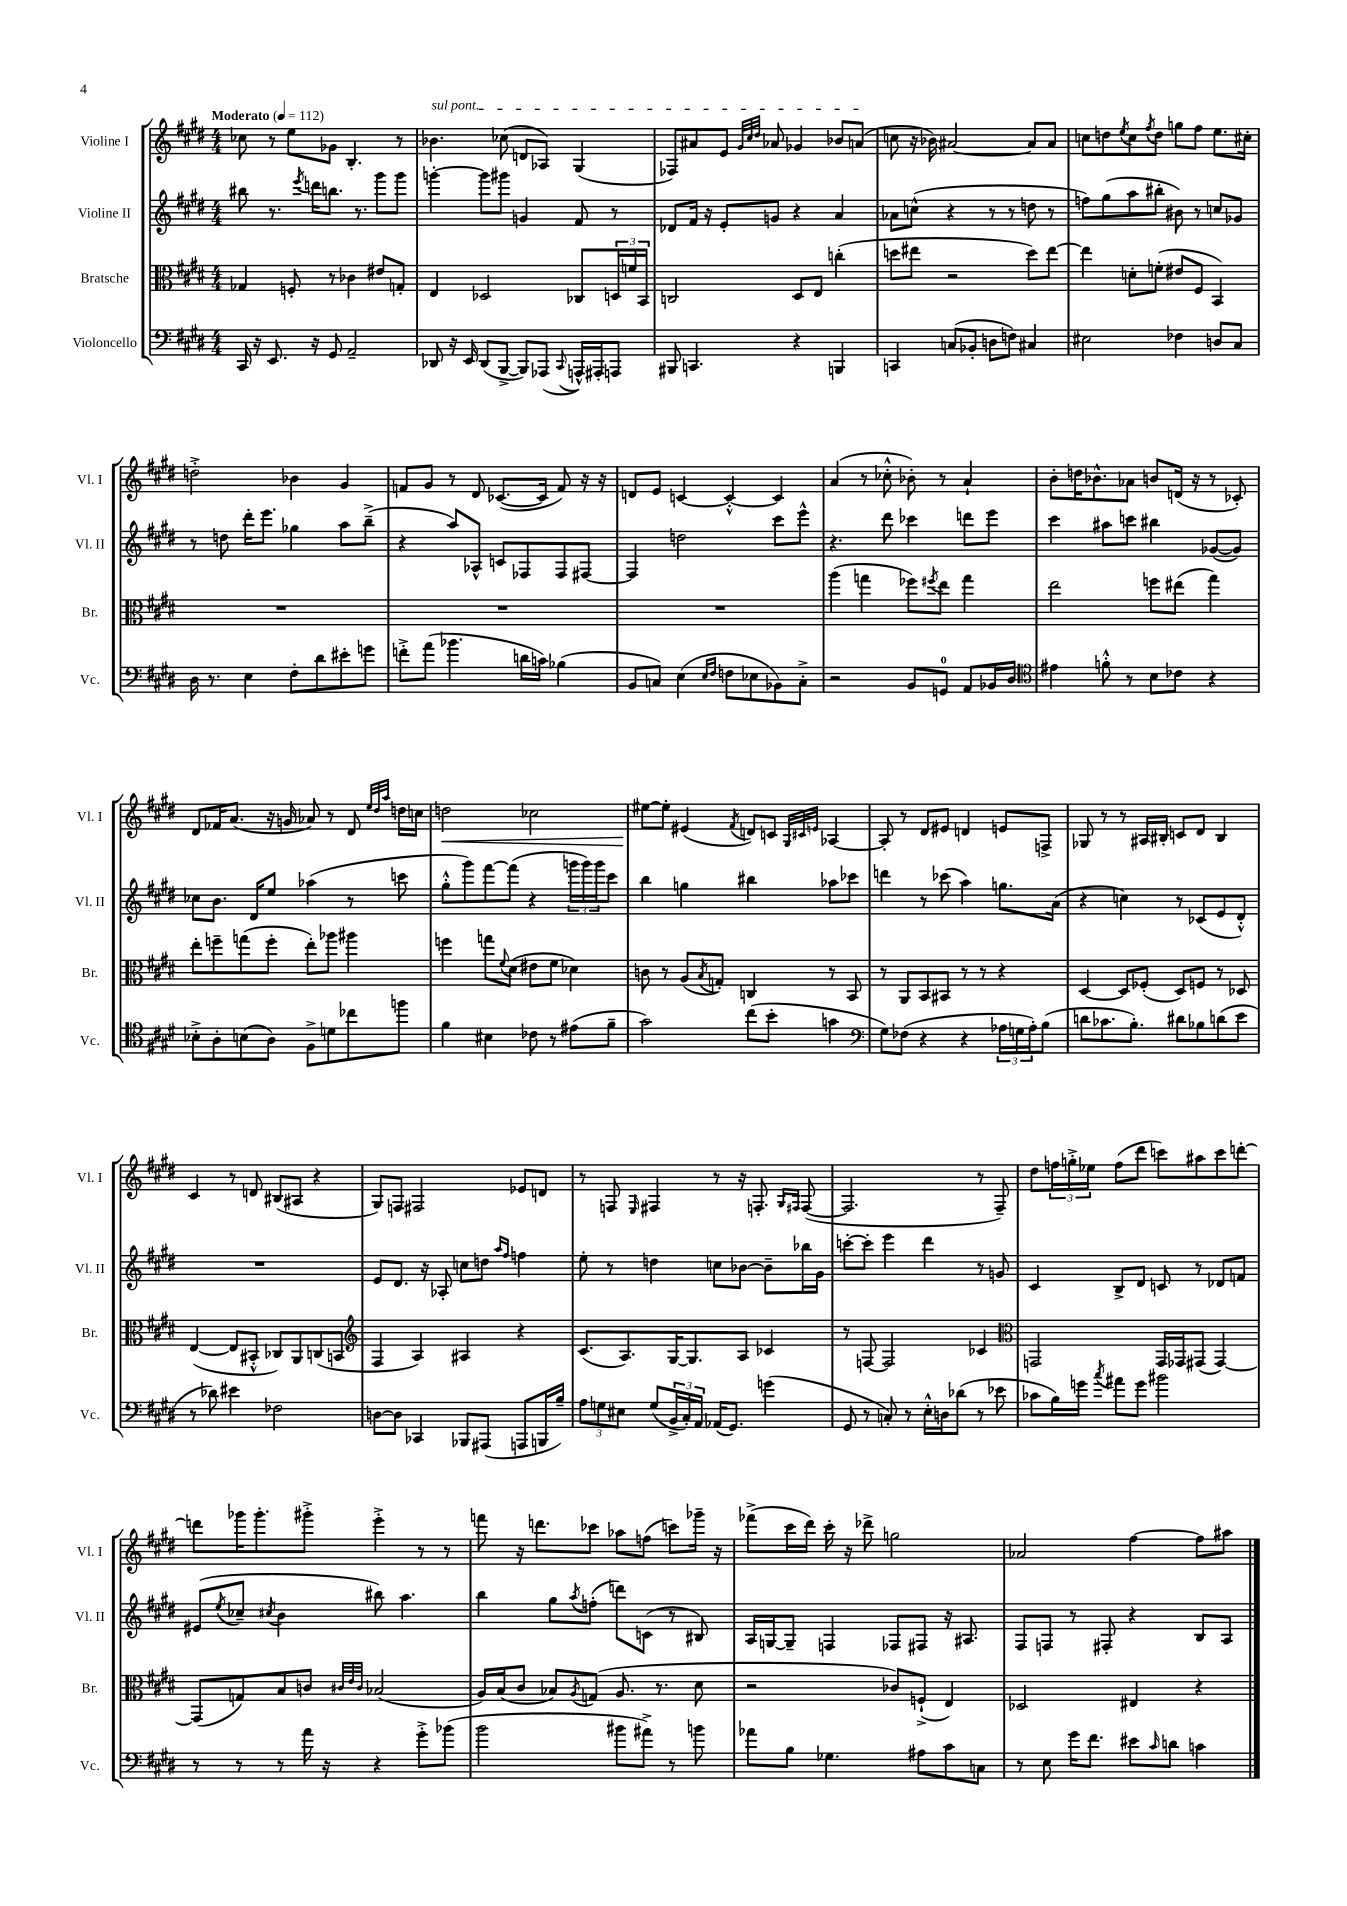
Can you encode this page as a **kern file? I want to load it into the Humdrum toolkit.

**kern	**kern	**kern	**kern
*staff4	*staff3	*staff2	*staff1
*clefF4	*clefC3	*clefG2	*clefG2
*k[f#c#g#d#]	*k[f#c#g#d#]	*k[f#c#g#d#]	*k[f#c#g#d#]
*M4/4	*M4/4	*M4/4	*M4/4
*MM112	*MM112	*MM112	*MM112
16CC#	4G-	8bb#	8cc-
16r	.	.	.
8.EE	.	8.r	8r
.	8F'	.	8ee
.	.	8qeee	.
16r	.	16ddd	.
8GG#	8r	8.bb	8g-
2AA~	4c-	.	4.B'
.	.	8.r	.
.	8e#	8ggg#	.
.	8G'	8ggg#	8r
=	=	=	=
8DD-	4E	[4ggg'	4.b-
16r	.	.	.
16EE	.	.	.
(8DD-	2D-	8ggg]	.
[8BBB^	.	8ggg#	(8cc-
8BBB])	.	4g	8d
(8AAA-	.	.	8A-)
8qqCC#	.	.	.
16AAA^^)	8C-	8f#	(4G#
16AAA#'	.	.	.
8AAA	24D	8r	.
.	24f	.	.
.	24BB	.	.
=	=	=	=
8BBB#	2C	8d-	8F-)
4.CC	.	16f#	8a#
.	.	16r	.
.	.	8e'	8e
.	.	.	32qqg#
.	.	.	32qqcc#
.	.	.	32qqdd#
.	.	8g	8a-
4r	8D#	4r	4g-
.	8E	.	.
4BBB	(4cc'	4a	8b-
.	.	.	(8a
=	=	=	=
4CC	8dd	8a-	8cc
.	8ee#	(8cc^^	16r
.	.	.	16b-)
(8C	2r	4r	[2a#
8BB-'	.	.	.
8D	.	8r	.
8F)	.	8r	.
4C#	8dd)	8dd	8a#]
.	[8ee#	8r	8a#
=	=	=	=
2E#	4ee#]	8ff)	8cc
.	.	(8gg#	8dd
.	.	.	8qee
.	8d'	8aa	8cc
.	.	.	8qff#
.	(8f'	8bb#'	8dd
4F-	8e#	8b#)	8gg
.	8F#	8r	8ff#
8D	4BB)	8cc	8.ee
8C#	.	8g-	.
.	.	.	16cc#'
=	=	=	=
16D#	1r	8r	2dd'^
8.r	.	.	.
.	.	8dd	.
4E	.	16ddd#'	.
.	.	8.eee	.
8F#'	.	4gg-	4b-
8d#	.	.	.
8e#'	.	8aa	4g#
8g	.	(8bb~^	.
=	=	=	=
8f'^	1r	4r	8f
(8a	.	.	8g#
4.b-	.	8aa)	8r
.	.	8A-^^	8d#
.	.	8c	([8.c-
16d	.	8F-	.
16c)	.	.	16c-]
(4B-	.	8F-	8f)
.	.	[8F#	16r
.	.	.	16r
=	=	=	=
8BB	1r	4F#]	8d
8C)	.	.	8e
(4E	.	2dd	[4c
16qqE	.	.	.
16qqF#	.	.	.
8F	.	.	4c'^^_
8E-	.	.	.
8BB-)	.	8ccc#	4c]
8C'^	.	8eee^^	.
=	=	=	=
2r	(4aa	4.r	(4a
.	4gg	.	8r
.	.	8ddd#	8cc-'^^
8BB	8ff-)	4ccc-	8b-')
.	8qff#	.	.
8GG	8ee	.	8r
8AA	4gg	8ddd	4a`
16BB-	.	8eee	.
16D#	.	.	.
=	=	=	=
*clefC4	*	*	*
4e#	2ee	4ccc#	8b'
.	.	.	16dd
.	.	.	8.b-^^
8f'^^	.	8aa#	.
8r	.	8ccc	8a-
8B	8ff	4bb#	8b
8c-	(8ee#	.	(16d
.	.	.	16r
4r	4gg#)	([8g-	8r
.	.	8g-])	8c-')
=	=	=	=
8B-'^	8ee'	8cc-	8d#
8A'	8ff~	8.b	16f-
.	.	.	(8.a
(8B	(8gg	.	.
.	.	16d#	.
8A)	8ff'	8ee	16r
.	.	.	16g
8F#^	8ee')	(4aa-	8a-)
8d	8aa-	.	8r
8cc-	4aa#	8r	8d#
.	.	.	32qqee
.	.	.	32qqdd#
.	.	.	32qqaa
8ff	.	8ccc	16dd
.	.	.	16cc
=	=	=	=
4f#	4ff	8gg#'^^	2dd
.	.	8ggg#)	.
4B#	8gg	[8fff#	.
.	8qqf#	.	.
.	(8d#	(8fff#]	.
8c-	8e#	4r	2cc-
8r	8f#	.	.
(8e#	4d-)	24ggg	.
.	.	24ggg)	.
.	.	24ggg	.
8f#~	.	8ccc#	.
=	=	=	=
2g#)	8c	4bb	[8ee#
.	8r	.	8ee#']
.	(8A	4gg	(4e#
.	8qB	.	.
.	8G')	.	.
.	.	.	8qf#
(8cc#	4C	4bb#	8d)
8b'	.	.	8c
.	.	.	32qqG#
.	.	.	32qqc#
.	.	.	32qqe
4g	8r	8aa-	[4A-
.	8BB	8ccc-	.
=	=	=	=
*clefF4	*	*	*
8G#)	8r	4ddd	8A-']
(8F-	8AA	.	8r
4r	8BB	8r	8d#
.	8BB#	(8ccc-	8e#
4r	8r	4aa)	4d
.	8r	.	.
24A-	4r	8.gg	8e
24G	.	.	.
24A-')	.	.	.
(8B	.	.	8F^
.	.	(16a	.
=	=	=	=
8d	[4D#	4r	8G-
8.c-	.	.	8r
.	8D#]	4cc)	8r
8.B')	.	.	.
.	(8F-'	.	16A#
.	.	.	16B#'
8d#	8D#)	8r	8c
8B-	8F	(8c-	8d#
(8d	8r	8e	4B#
8e	8D-	8d#'^^)	.
=	=	=	=
8r	([4E	1r	4c#
8d-)	.	.	.
4e#	8E]	.	8r
.	8BB#'^^	.	8d
2F-	8C-)	.	(8B#
.	8AA	.	8A#
.	(8C	.	4r
.	8BB	.	.
=	=	=	=
*	*clefG2	*	*
[8D	4F#	8e	8G#)
8D]	.	8.d#	8F
4CC-	4A)	.	2F#
.	.	16r	.
.	.	8A-'	.
8BBB-	4A#	8cc	.
(8AAA#	.	8dd	.
.	.	16qqaa	.
.	.	16qqff#	.
8AAA	4r	4ff	8e-
16BBB	.	.	8d
16B~)	.	.	.
=	=	=	=
12A	(8.c#	8ee'	8r
12G	.	.	.
.	.	8r	8F
12E#	.	.	.
.	8.A)	.	.
.	.	.	16qqE
(8G	.	4dd	4F#
24BB^	[16G#	.	.
24C#')	.	.	.
.	8.G#]	.	.
24AA	.	.	.
(16AA-	.	8cc	8r
8.GG#)	.	.	.
.	8A	[8b-	16r
.	.	.	8.F'
(4g	4c-	8b-~]	.
.	.	.	16qqG#
.	.	.	16qqF#
.	.	16bb-	([8F#
.	.	16g#	.
=	=	=	=
8GG#	8r	[8ccc'	2.F#]
8r	[8F	8ccc']	.
8C')	2F]	4eee	.
8r	.	.	.
16E'^^	.	4ddd#	.
16D	.	.	.
(8d-	.	.	.
8r	4c-	8r	8r
8e-	.	8g	8F#~)
=	=	=	=
*	*clefC3	*	*
8c-	2GG	4c#	8dd#
16B)	.	.	24ff
.	.	.	24gg'^
16g	.	.	.
.	.	.	24ee-
8qcc#	.	.	.
8a#	.	8B^	(8ff
8g	.	8d#	8ddd#
2b#	16GG	8c	8ccc)
.	16GG-	.	.
.	(8GG#	8r	8aa#
.	[4GG#)	8d-	8ccc
.	.	8f	[8ddd'
=	=	=	=
8r	(8GG#]	(8e#	8ddd]
.	.	8qee	.
8r	8G)	8cc-~	16ggg-
.	.	.	8.ggg-'
.	.	8qcc#	.
8r	8B	4b	.
16a	8c	.	8ggg#'^
16r	.	.	.
.	32qqc#	.	.
.	32qqe	.	.
.	32qqc#	.	.
4r	(2B-	8bb#)	4eee'^
.	.	4.aa	.
8g#'^	.	.	8r
(8b-	.	.	8r
=	=	=	=
2b	16A)	4bb	8fff
.	(16B	.	.
.	8c#	.	16r
.	.	.	8.ddd
.	8B-)	8gg#	.
.	8qA	8qaa	.
.	(8G	(8ff'	8ccc-
8b#	8.A	8ddd)	8aa-
8a#^)	.	(8c	(8ff
.	8.r	.	.
8r	.	8r	8ccc)
8b	8d#	8B#)	16ggg-~
.	.	.	16r
=	=	=	=
8a-	2r	16A	(8fff-^
.	.	[16G	.
8B	.	8G~]	16ccc#
.	.	.	16ddd#)
4.G-	.	4F	16ccc#'
.	.	.	16r
.	.	.	8ddd-^
.	8c-)	8F-	2gg
8A#	(8F`^	8F#	.
8c#	4E)	16r	.
.	.	8.A#	.
8C	.	.	.
=	=	=	=
8r	2D-	8F#	2a-
8E	.	8F	.
16g#	.	8r	.
8.f#	.	.	.
.	.	8F#'	.
8e#	4E#	4r	[4ff#
16qqc#	.	.	.
8d	.	.	.
4c	4r	8B	8ff#]
.	.	8A	8aa#
==	==	==	==
*-	*-	*-	*-
